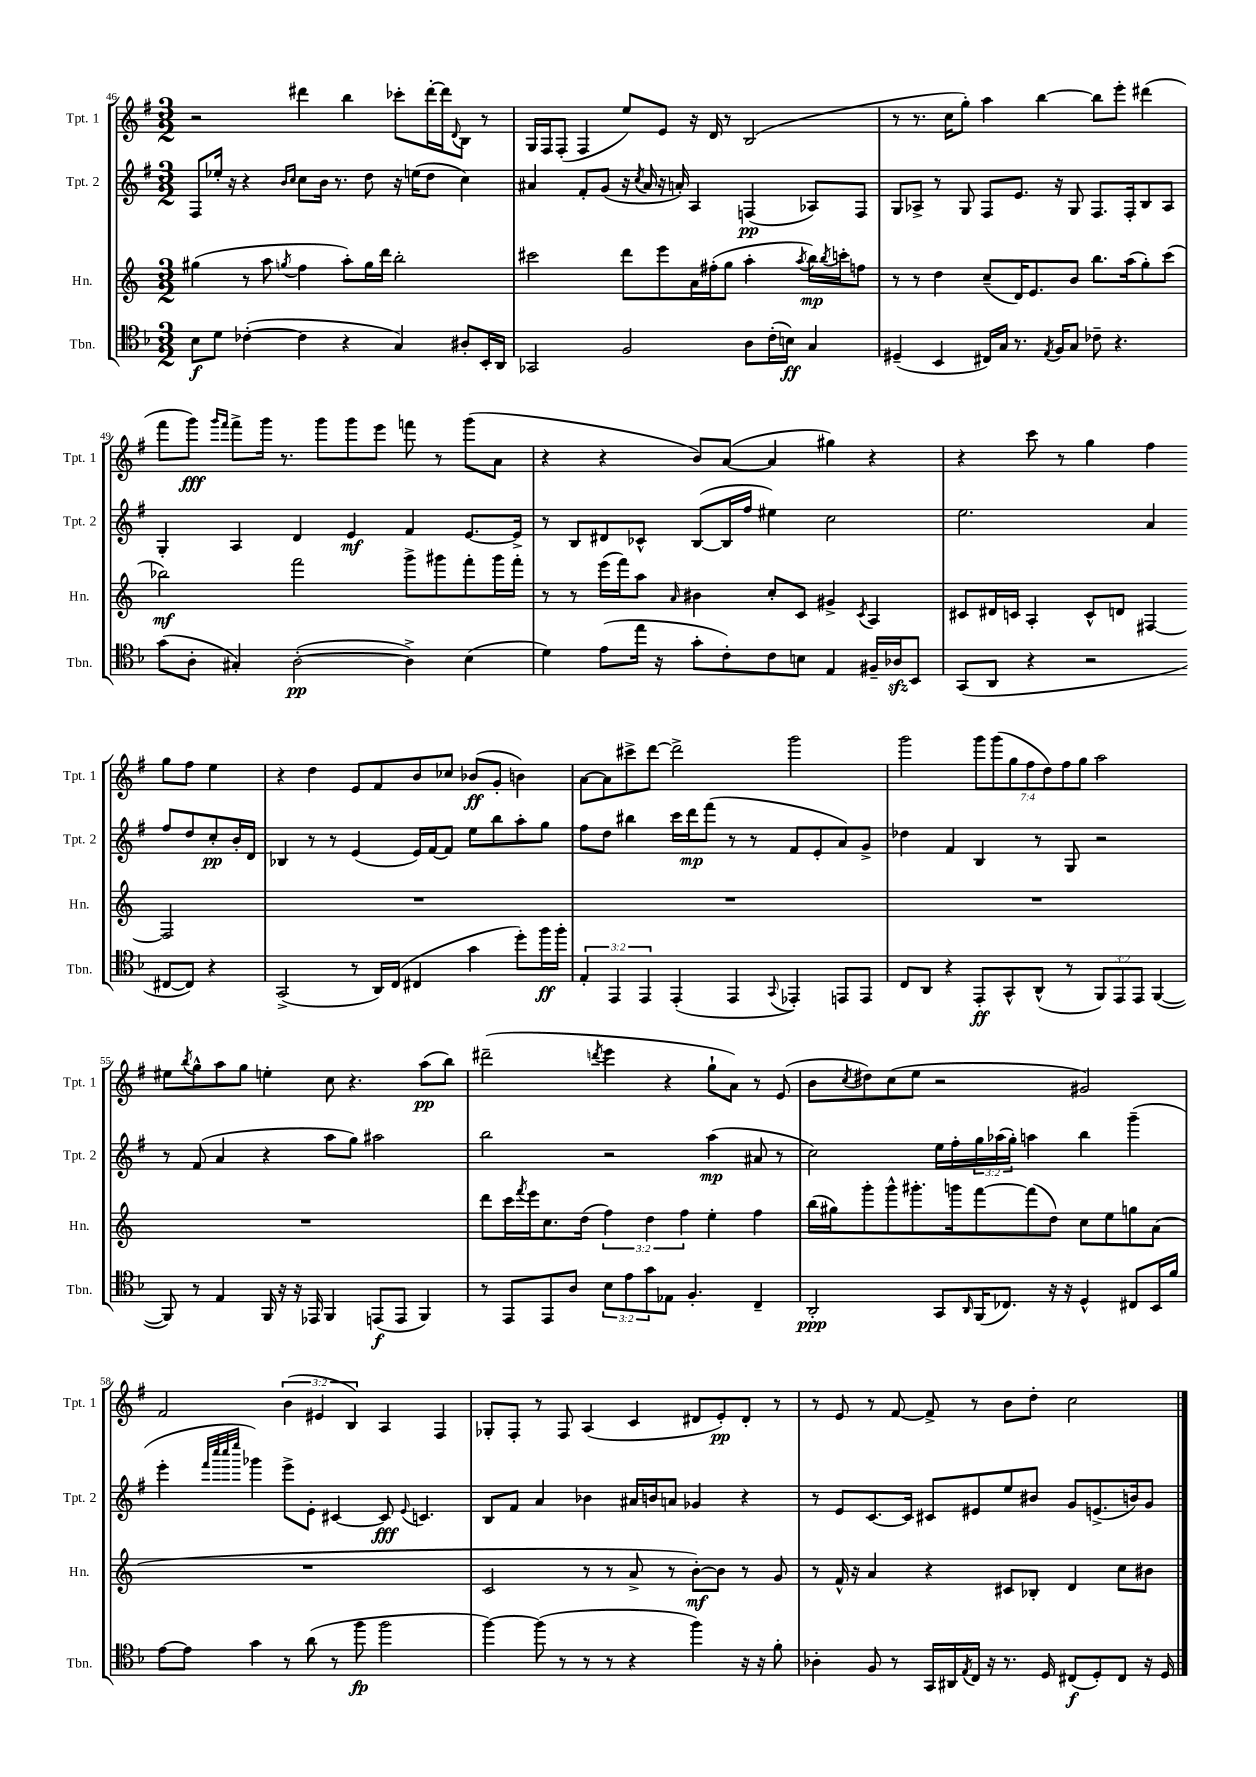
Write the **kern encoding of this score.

**kern	**kern	**kern	**kern
*staff4	*staff3	*staff2	*staff1
*clefC4	*clefG2	*clefG2	*clefG2
*k[b-]	*k[]	*k[f#]	*k[f#]
*M3/2	*M3/2	*M3/2	*M3/2
8B-	(4gg#	8F#	2r
8d	.	16ee-'	.
.	.	16r	.
([4c-'	8r	4r	.
.	8aa	.	.
.	.	16qqb	.
.	8qgg	16qqcc	.
4c-]	4ff	8cc	4ddd#
.	.	16b	.
.	.	8.r	.
4r	8aa')	.	4bb
.	16gg	8dd	.
.	16ddd	.	.
4G)	2bb'	16r	8ccc-'
.	.	(16ee	.
.	.	8dd	[16ddd#'
.	.	.	16ddd#]
.	.	.	8qqd
8A#'	.	4cc)	8B
16BB-'	.	.	8r
16AA	.	.	.
=	=	=	=
2GG-	2ccc#	4a#	16G
.	.	.	16F#
.	.	.	(8F#'
.	.	8f#'	4F#
.	.	(8g	.
2F	8ddd	16r	8ee)
.	.	8qcc	.
.	.	16a#	.
.	8eee	16r	8e
.	.	16a')	.
.	16a	4A	16r
.	(16ff#'	.	16d
.	8gg	.	8r
8A	4aa'	(4F	(2B
(16c'	.	.	.
16B)	.	.	.
.	8qaa	.	.
4G	16bb)	8A-)	.
.	8qbb	.	.
.	16ccc'	.	.
.	8ff	8F	.
=	=	=	=
(4D#~	8r	8G	8r
.	8r	8A-^	8.r
4BB-	4dd	8r	.
.	.	.	16cc
.	.	8G	8gg')
16C#)	(8cc~	8F#	4aa
16G	.	.	.
8.r	16d)	8.e	.
.	8.e	.	.
.	.	.	[4bb
8qE	.	.	.
16F	.	16r	.
8G	8b	8G	.
8c-~	8.bb	8.F#	8bb]
4.r	.	.	8eee'
.	(16aa	16F#'	.
.	8gg')	8B	(4ddd#
.	(8ccc	8A-	.
=	=	=	=
(8g	2bb-)	4G'	8fff#
8A'	.	.	8ggg)
.	.	.	16qqggg
.	.	.	16qqfff#
4G#')	.	4A	8fff#^
.	.	.	16ggg
.	.	.	8.r
([2A'	2fff	4d	.
.	.	.	8ggg
.	.	4e	8ggg
.	.	.	8eee
4A^])	8ggg^	4f#	8fff
.	8ggg#	.	8r
(4B-	8fff'	[8.e	(8ggg
.	16ggg#	.	8a
.	16fff'	16e^]	.
=	=	=	=
4d)	8r	8r	4r
.	8r	8B	.
(8e	(16eee	8d#	4r
.	16fff)	.	.
16ee	8aa	8c-^^	.
16r	.	.	.
.	16qqa	.	.
8g'	4b#	([8B	8b)
8c')	.	16B]	([8a
.	.	16ff#	.
8c	8cc'	4ee#)	4a]
8B	8c	.	.
4E	4g#^	2cc	4gg#)
.	8qc	.	.
16F#~	4A	.	4r
16A-	.	.	.
8BB-	.	.	.
=	=	=	=
(8GG	8c#	2.ee	4r
8AA	16d#	.	.
.	16c	.	.
4r	4A'	.	8ccc
.	.	.	8r
2r	8c^^	.	4gg
.	8d	.	.
.	[4F#	4a	4ff#
[8C#	2F#]	8ff#	8gg
8C#])	.	8dd	8ff#
4r	.	8cc'	4ee
.	.	16b'	.
.	.	16d	.
=	=	=	=
(2GG^	1.r	4B-	4r
.	.	8r	4dd
.	.	8r	.
8r	.	(4e	8e
16AA)	.	.	8f#
(16C	.	.	.
4C#	.	16e)	8b
.	.	[16f#	.
.	.	8f#]	8cc-
4g	.	8ee	(8b-
.	.	8bb	8g'
8dd')	.	8aa'	4b)
16ff	.	8gg	.
16ff'	.	.	.
=	=	=	=
6E'	1.r	8ff#	[8a
.	.	8dd	8a]
6EE	.	.	.
.	.	4bb#	8ccc#^
6EE	.	.	.
.	.	.	[8ddd
(4EE'	.	16ccc	2ddd^]
.	.	16ddd	.
.	.	(8fff#	.
4EE	.	8r	.
.	.	8r	.
8qqGG	.	.	.
4EE-')	.	8f#	2ggg
.	.	8e'	.
8EE	.	8a)	.
8EE	.	8g^	.
=	=	=	=
8C	1.r	4dd-	2ggg
8AA	.	.	.
4r	.	4f#	.
8EE'	.	4B	14ggg
.	.	.	(14ggg
8GG^^	.	.	.
.	.	.	14gg
.	.	.	14ff#
(8AA^^	.	8r	.
.	.	.	14dd)
.	.	.	14ff#
8r	.	8G	.
.	.	.	14gg
12FF)	.	2r	2aa
12EE	.	.	.
12EE	.	.	.
([4FF	.	.	.
=	=	=	=
8FF])	1.r	8r	8ee#
.	.	.	8qbb
8r	.	(8f#	8gg^^
4E	.	4a	8aa
.	.	.	8gg
16FF	.	4r	4ee'
16r	.	.	.
16r	.	.	.
16EE-	.	.	.
4FF	.	8aa	8cc
.	.	8gg)	4.r
(8EE	.	2aa#	.
8EE	.	.	.
4FF)	.	.	(8aa
.	.	.	8bb)
=	=	=	=
8r	8ddd	2bb	(2ddd#~
8EE	16ccc	.	.
.	8qfff	.	.
.	16eee	.	.
8EE	8.cc	.	.
8A	.	.	.
.	(16dd	.	.
.	.	.	8qddd
12B-	6ff)	2r	4eee
12e	.	.	.
12g	6dd	.	.
8E-	.	.	4r
.	6ff	.	.
4.F'	.	.	.
.	4ee'	(4aa	8gg`
.	.	.	8a)
4C~	4ff	8a#	8r
.	.	8r	(8e
=	=	=	=
2AA'	(16bb	2cc)	8b
.	16gg#)	.	.
.	.	.	8qcc
.	8ggg'	.	8dd#)
.	8ggg^^	.	(8cc
.	8.ggg#'	.	8ee
8GG	.	16ee	2r
.	16ggg	16ff#'	.
16qqAA	.	.	.
(16FF	[8fff	24gg	.
.	.	(24aa-	.
8.C-)	.	.	.
.	.	24gg')	.
.	(8fff]	4aa	.
16r	8dd)	.	.
16r	.	.	.
4D^^	8cc	4bb	2g#)
.	8ee	.	.
8C#	8gg	(4ggg~	.
16BB-	(8a	.	.
16f	.	.	.
=	=	=	=
[8e	1.r	4eee'	2f#
8e]	.	.	.
.	.	32qqfff#	.
.	.	32qqcccc	.
.	.	32qqcccc	.
.	.	32qqeeee	.
4g	.	4ggg-)	.
8r	.	8eee^	(6b
(8a	.	8e'	.
.	.	.	6e#
8r	.	[4c#	.
.	.	.	6B)
8ff	.	.	.
2ff	.	8c#]	4A
.	.	8qqe	.
.	.	4.c	.
.	.	.	4F#
=	=	=	=
[4ff)	2c	8B	8G-'
.	.	8f#	8F#'
(8ff]	.	4a	8r
8r	.	.	8F#
8r	8r	4b-	(4A
8r	8r	.	.
4r	8a^	16a#	4c
.	.	16b	.
.	8r	8a	.
4ff)	[8b')	4g-	8d#
.	8b]	.	8e')
16r	8r	4r	8d#'
16r	.	.	.
8f'	8g	.	8r
=	=	=	=
4A-'	8r	8r	8r
.	16f^^	8e	8e
.	16r	.	.
8F	4a	[8.c	8r
8r	.	.	[8f#
.	.	16c]	.
16GG	4r	8c#	8f#^]
16AA#	.	.	.
8qE	.	.	.
16C	.	8e#	8r
16r	.	.	.
8.r	8c#	8ee	8b
.	8B-'	8b#	8dd'
16D	.	.	.
(8C#	4d	8g	2cc
8D')	.	(8.e^	.
8C#	8cc	.	.
.	.	16b)	.
16r	8b#	8g	.
16D	.	.	.
==	==	==	==
*-	*-	*-	*-
